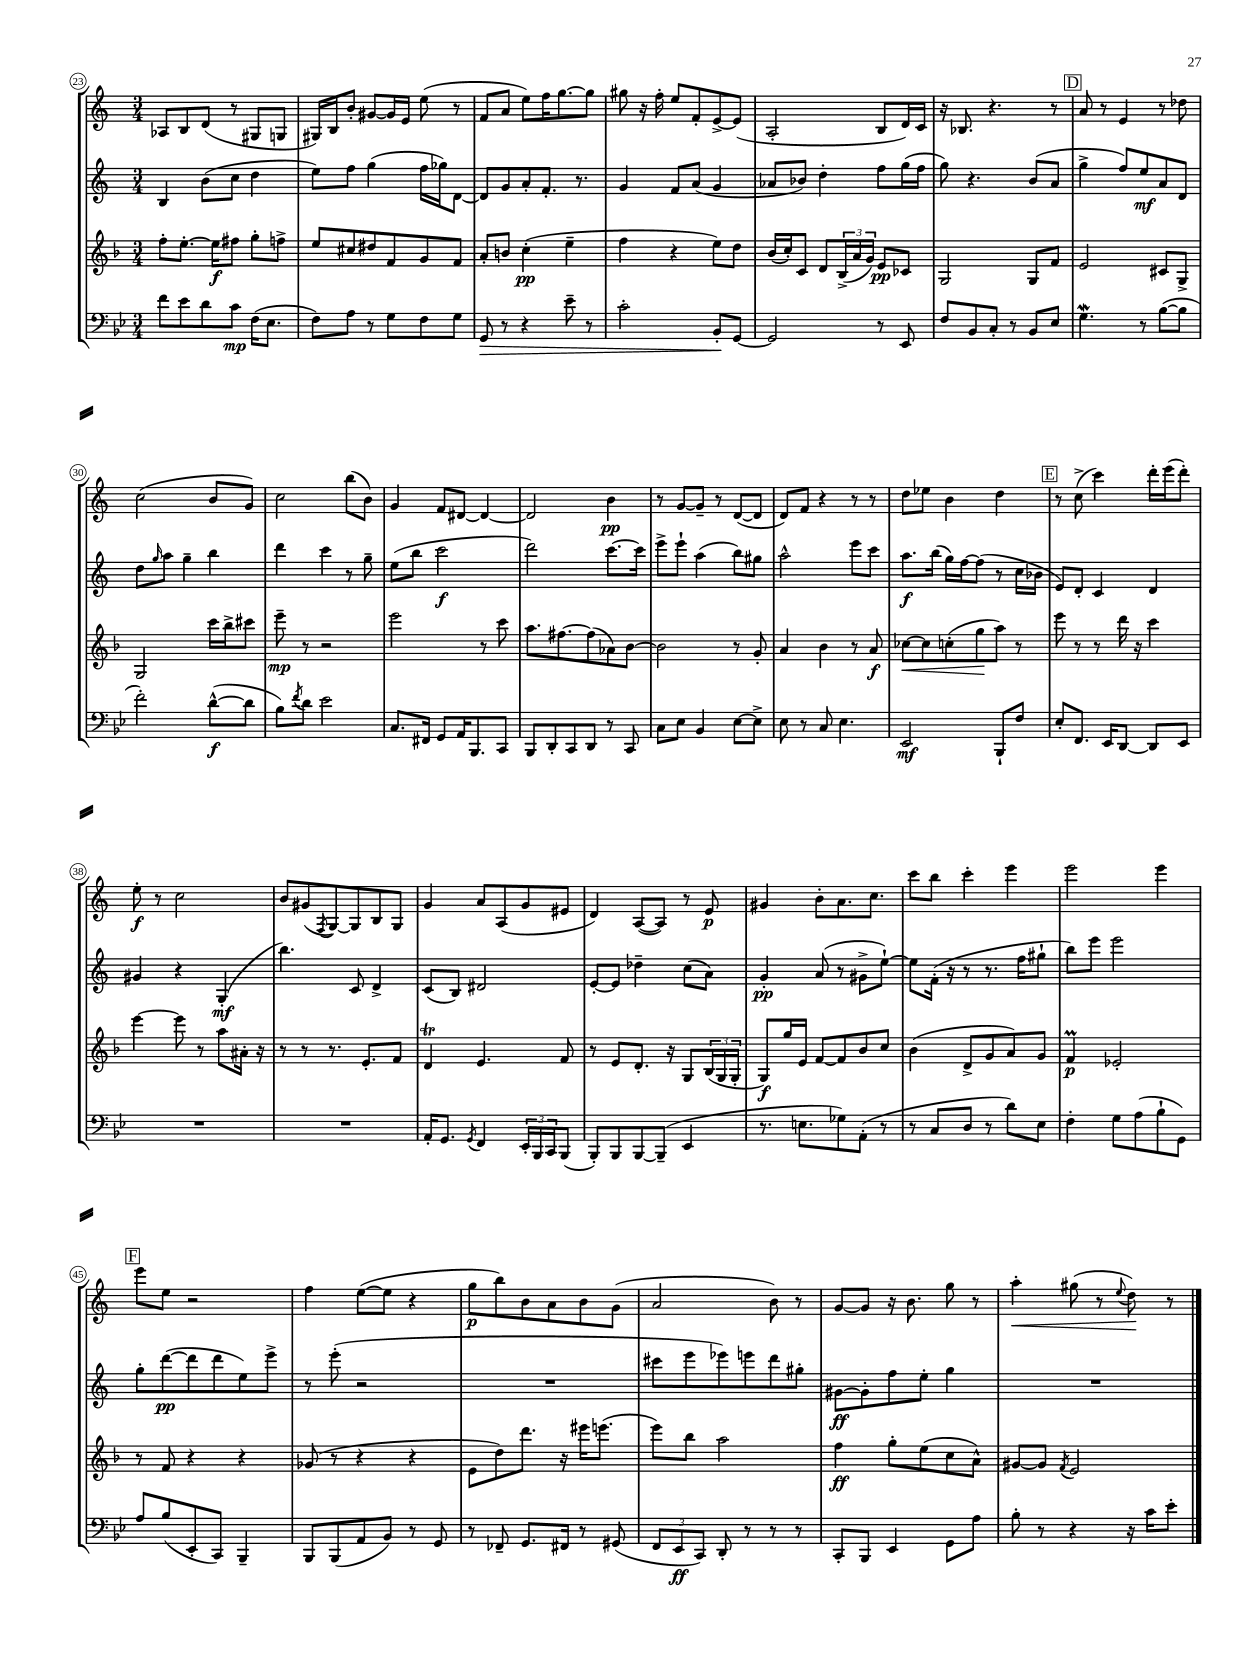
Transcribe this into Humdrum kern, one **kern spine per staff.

**kern	**dynam	**kern	**dynam	**kern	**dynam	**kern	**dynam
*part4	*part4	*part3	*part3	*part2	*part2	*part1	*part1
*staff4	*staff4	*staff3	*staff3	*staff2	*staff2	*staff1	*staff1
*clefF4	*	*clefG2	*	*clefG2	*	*clefG2	*
*k[b-e-]	*	*k[b-]	*	*k[]	*	*k[]	*
*M3/4	*	*M3/4	*	*M3/4	*	*M3/4	*
=23	=23	=23	=23	=23	=23	=23	=23
8f\L	.	8ff'\L	.	4B/	.	8A-X/L	.
8e-\	.	[8.ee'\J	.	.	.	8B/	.
8d\	.	.	.	(8b\L	.	(8d/J	.
.	.	16ee\KL]	f	.	.	.	.
8c\J	mp	8ff#X\J	.	8cc\J	.	8r	.
(16F\KL	.	8gg'\L	.	4dd\	.	8G#X/L	.
8.E-\J	.	.	.	.	.	.	.
.	.	8ffn^\J	.	.	.	8Gn/J	.
=24	=24	=24	=24	=24	=24	=24	=24
8F\L)	.	8ee/L	.	8ee\L)	.	16G#X/LL)	.
.	.	.	.	.	.	16B/J	.
8A\J	.	8cc#X/	.	8ff\J	.	8b'/J	.
8r	.	8dd#X/	.	(4gg\	.	[8g#X/L	.
8G\L	.	8f/	.	.	.	16g#/L]	.
.	.	.	.	.	.	16e/JJ	.
8F\	.	8g/	.	16ff\LL	.	(8ee\	.
.	.	.	.	16gg-X\J)	.	.	.
8G\J	.	8f/J	.	[8d\J	.	8r	.
=25	=25	=25	=25	=25	=25	=25	=25
!	!LO:HP:b	!	!	!	!	!	!
8GG/	>	8a'/L	.	8d/L]	.	8f/L	.
8r	.	8bn/J	.	8g/	.	8a/J	.
4r	.	(4cc'\	pp	8a'/	.	8ee\L)	.
.	.	.	.	8.f'/J	.	16ff\K	.
.	.	.	.	.	.	[8.gg\	.
8e-~\	.	4ee~\	.	.	.	.	.
.	.	.	.	8.r	.	.	.
8r	.	.	.	.	.	8gg\J]	.
=26	=26	=26	=26	=26	=26	=26	=26
2c'\	.	4ff\	.	4g/	.	8gg#X\	.
.	.	.	.	.	.	16r	.
.	.	.	.	.	.	16ff'\	.
.	.	4r	.	8f/L	.	8ee/L	.
.	.	.	.	(8a/J	.	8f'/	.
8BB-'/L	.	8ee\L)	.	4g/	.	[8e^/	.
[8GG/J	]	8dd\J	.	.	.	(8e/J]	.
=27	=27	=27	=27	=27	=27	=27	=27
2GG/]	.	(16b-/LL	.	8a-X/L	.	2A'/	.
.	.	16cc'/J)	.	.	.	.	.
.	.	8c/J	.	8b-X/J)	.	.	.
.	.	8d/L	.	4dd'\	.	.	.
.	.	(24B-^/L	.	.	.	.	.
.	.	24a/	.	.	.	.	.
.	.	24g/JJ)	.	.	.	.	.
8r	.	8e/L	pp	8ff\L	.	8B/L	.
8EE-/	.	8c-X/J	.	(16gg\L	.	16d/L)	.
.	.	.	.	16ff\JJ	.	16c/JJ	.
=28	=28	=28	=28	=28	=28	=28	=28
8F/L	.	2G/	.	8gg\)	.	16r	.
.	.	.	.	.	.	8.B-X/	.
8BB-/	.	.	.	4.r	.	.	.
8C'/J	.	.	.	.	.	4.r	.
8r	.	.	.	.	.	.	.
8BB-/L	.	8G/L	.	(8b/L	.	.	.
8E-/J	.	8f/J	.	8a/J	.	8r	.
!!LO:REH:place=s1:t=D
=29	=29	=29	=29	=29	=29	=29	=29
4.GW\	.	2e/	.	4gg^\	.	8a/	.
.	.	.	.	.	.	8r	.
.	.	.	.	8ff/L)	.	4e/	.
8r	.	.	.	8ee/	mf	.	.
([8B-\L	.	8c#X/L	.	8a/	.	8r	.
8B-\J]	.	8G^/J	.	8d/J	.	8dd-X\	.
!!LO:LB:g=z
=30	=30	=30	=30	=30	=30	=30	=30
2f'\)	.	2G/	.	8dd\L	.	(2cc\	.
.	.	.	.	16qqgg/	.	.	.
.	.	.	.	8aa\J	.	.	.
.	.	.	.	4gg~\	.	.	.
([8d^^\L	f	16ccc\LL	.	4bb\	.	8b/L	.
.	.	16bb-^\J	.	.	.	.	.
8d\J]	.	8ccc#X\J	.	.	.	8g/J)	.
=31	=31	=31	=31	=31	=31	=31	=31
8B-\L)	.	8eee~\	mp	4ddd\	.	2cc\	.
8qf/	.	.	.	.	.	.	.
8d\J	.	8r	.	.	.	.	.
2e-\	.	2r	.	4ccc\	.	.	.
.	.	.	.	8r	.	(8bb\L	.
.	.	.	.	8gg~\	.	8b\J)	.
=32	=32	=32	=32	=32	=32	=32	=32
8.C/L	.	2eee\	.	(8ee\L	.	4g/	.
.	.	.	.	8bb\J	.	.	.
16FF#X/Jk	.	.	.	.	.	.	.
8GG/L	.	.	.	2ccc\	f	8f/L	.
16AA/K	.	.	.	.	.	[8d#X/J	.
8.BBB-/	.	.	.	.	.	.	.
.	.	8r	.	.	.	4d#/_	.
8CC/J	.	8ccc\	.	.	.	.	.
=33	=33	=33	=33	=33	=33	=33	=33
8BBB-/L	.	8.aa\L	.	2ddd\)	.	2d#/]	.
8DD'/	.	.	.	.	.	.	.
.	.	[8.ff#X\	.	.	.	.	.
8CC/	.	.	.	.	.	.	.
8DD/J	.	(8ff#\]	.	.	.	.	.
8r	.	8a-X\)	.	[8.ccc\L	.	4b\	pp
8CC/	.	[8b-\J	.	.	.	.	.
.	.	.	.	16ccc\Jk]	.	.	.
=34	=34	=34	=34	=34	=34	=34	=34
8C\L	.	2b-\]	.	8eee^\L	.	8r	.
8E-\J	.	.	.	8eee`\J	.	[8g/L	.
4BB-/	.	.	.	(4aa\	.	8g~/J]	.
.	.	.	.	.	.	8r	.
[8E-\L	.	8r	.	8bb\L)	.	([8d/L	.
8E-^\J]	.	8g'/	.	8gg#X\J	.	8d/J]	.
=35	=35	=35	=35	=35	=35	=35	=35
8E-\	.	4a/	.	2aa^^\	.	8d/L)	.
8r	.	.	.	.	.	8f/J	.
8C/	.	4b-\	.	.	.	4r	.
4.E-\	.	.	.	.	.	.	.
.	.	8r	.	8eee\L	.	8r	.
.	.	8a/	f	8ccc\J	.	8r	.
=36	=36	=36	=36	=36	=36	=36	=36
!	!	!	!LO:HP:b	!	!	!	!
2EE-/	mf	[8cc-X\L	<	8.aa\L	f	8dd\L	.
.	.	8cc-\]	.	.	.	8ee-X\J	.
.	.	.	.	(16bb\Jk	.	.	.
.	.	(8ccn'\	.	16gg\LL)	.	4b\	.
.	.	.	.	[16ff\J	.	.	.
.	.	8gg\	.	(8ff\J]	.	.	.
8BBB-`/L	.	8aa\J)	[	8r	.	4dd\	.
8F/J	.	8r	.	16cc\LL	.	.	.
.	.	.	.	16b-X\JJ	.	.	.
!!LO:REH:place=s1:t=E
=37	=37	=37	=37	=37	=37	=37	=37
8E-'/L	.	8eee\	.	8e/L)	.	8r	.
8.FF/J	.	8r	.	8d'/J	.	(8cc^\	.
.	.	8r	.	4c/	.	4ccc\)	.
16EE-/KL	.	.	.	.	.	.	.
[8DD/J	.	16ddd\	.	.	.	.	.
.	.	16r	.	.	.	.	.
8DD/L]	.	4ccc\	.	4d/	.	16ddd'\LL	.
.	.	.	.	.	.	(16eee\J	.
8EE-/J	.	.	.	.	.	8ddd'\J)	.
!!LO:LB:g=z
=38	=38	=38	=38	=38	=38	=38	=38
2.r	.	[4eee\	.	4g#X/	.	8ee'\	f
.	.	.	.	.	.	8r	.
.	.	8eee\]	.	4r	.	2cc\	.
.	.	8r	.	.	.	.	.
.	.	8aa\L	.	(4G'/	mf	.	.
.	.	16a#X'\Jk	.	.	.	.	.
.	.	16r	.	.	.	.	.
=39	=39	=39	=39	=39	=39	=39	=39
2.r	.	8r	.	4.bb\)	.	8b/L	.
.	.	8r	.	.	.	(8g#X/	.
.	.	.	.	.	.	8qF/	.
.	.	8.r	.	.	.	[8G/)	.
.	.	.	.	8c/	.	8G/]	.
.	.	8.e'/L	.	.	.	.	.
.	.	.	.	4d^/	.	8B/	.
.	.	8f/J	.	.	.	8G/J	.
=40	=40	=40	=40	=40	=40	=40	=40
16AA'/KL	.	4dT/	.	(8c/L	.	4g/	.
8.GG/J	.	.	.	.	.	.	.
.	.	.	.	8B/J)	.	.	.
8qGG/	.	.	.	.	.	.	.
4FF/	.	4.e/	.	2d#X/	.	8a/L	.
.	.	.	.	.	.	(8A/	.
24EE-'/LL	.	.	.	.	.	8g/	.
24BBB-/	.	.	.	.	.	.	.
24CC/J	.	.	.	.	.	.	.
(8BBB-/J	.	8f/	.	.	.	8e#X/J	.
=41	=41	=41	=41	=41	=41	=41	=41
8BBB-'/L)	.	8r	.	[8e'/L	.	4d/)	.
8BBB-/	.	8e/L	.	8e/J]	.	.	.
[8BBB-/	.	8.d'/J	.	4dd-X~\	.	([8A/L	.
(8BBB-~/J]	.	.	.	.	.	8A/J])	.
.	.	16r	.	.	.	.	.
4EE-/	.	8G/L	.	(8cc\L	.	8r	.
.	.	(24B-/L	.	8a\J)	.	8e/	p
.	.	24G/	.	.	.	.	.
.	.	24G'/JJ	.	.	.	.	.
=42	=42	=42	=42	=42	=42	=42	=42
8.r	.	8G/L)	f	4g'/	pp	4g#X/	.
.	.	16gg/L	.	.	.	.	.
8.En\L	.	16e/JJ	.	.	.	.	.
.	.	[8f/L	.	(8a/	.	8b'\L	.
8G-X\)	.	8f/]	.	8r	.	8.a\	.
(8AA'\J	.	8b-/	.	8g#X^\L	.	.	.
.	.	.	.	.	.	8.cc\J	.
8r	.	8cc/J	.	[8ee`\J)	.	.	.
=43	=43	=43	=43	=43	=43	=43	=43
8r	.	(4b-\	.	8ee\L]	.	8ccc\L	.
8C/L	.	.	.	(16f'\Jk	.	8bb\J	.
.	.	.	.	16r	.	.	.
8D/J	.	8d^/L	.	8r	.	4ccc'\	.
8r	.	8g/	.	8.r	.	.	.
8d\L)	.	8a/)	.	.	.	4eee\	.
.	.	.	.	16ff\KL	.	.	.
8E-\J	.	8g/J	.	8gg#X`\J	.	.	.
=44	=44	=44	=44	=44	=44	=44	=44
4F'\	.	4fM/	p	8bb\L)	.	2eee\	.
.	.	.	.	8eee\J	.	.	.
8G\L	.	2e-X'/	.	2eee\	.	.	.
(8A\	.	.	.	.	.	.	.
8B-`\	.	.	.	.	.	4eee\	.
8GG\J)	.	.	.	.	.	.	.
!!LO:LB:g=z
!!LO:REH:place=s1:t=F
=45	=45	=45	=45	=45	=45	=45	=45
8A/L	.	8r	.	8gg'\L	.	8eee\L	.
(8B-/	.	8f/	.	([8ddd\	pp	8ee\J	.
8EE-'/	.	4r	.	8ddd\]	.	2r	.
8CC/J)	.	.	.	8ddd\	.	.	.
4BBB-~/	.	4r	.	8ee\)	.	.	.
.	.	.	.	8eee^\J	.	.	.
=46	=46	=46	=46	=46	=46	=46	=46
8BBB-/L	.	(8g-X/	.	8r	.	4ff\	.
(8BBB-/	.	8r	.	(8eee'\	.	.	.
8AA/	.	4r	.	2r	.	([8ee\L	.
8BB-/J)	.	.	.	.	.	8ee\J]	.
8r	.	4r	.	.	.	4r	.
8GG/	.	.	.	.	.	.	.
=47	=47	=47	=47	=47	=47	=47	=47
8r	.	8e\L	.	2.r	.	8gg\L	p
8FF-X~/	.	8dd\)	.	.	.	8bb\)	.
8.GG/L	.	8.ddd\J	.	.	.	8b\	.
.	.	.	.	.	.	8a\	.
16FF#X/Jk	.	16r	.	.	.	.	.
8r	.	16eee#X\KL	.	.	.	8b\	.
.	.	(8.eeen\J	.	.	.	.	.
(8GG#X/	.	.	.	.	.	(8g\J	.
=48	=48	=48	=48	=48	=48	=48	=48
12FF/L	.	8eee\L)	.	8ccc#X\L	.	2a/	.
12EE-/	ff	.	.	.	.	.	.
.	.	8bb-\J	.	8eee\	.	.	.
12CC/J)	.	.	.	.	.	.	.
8DD'/	.	2aa\	.	8eee-X\)	.	.	.
8r	.	.	.	8eeen\	.	.	.
8r	.	.	.	8ddd\	.	8b\)	.
8r	.	.	.	8gg#X'\J	.	8r	.
=49	=49	=49	=49	=49	=49	=49	=49
8CC'/L	.	4ff\	ff	[8g#X\L	ff	[8g/L	.
8BBB-/J	.	.	.	8g#'\]	.	8g/J]	.
4EE-/	.	8gg'\L	.	8ff\	.	16r	.
.	.	.	.	.	.	8.b\	.
.	.	(8ee\	.	8ee'\J	.	.	.
8GG\L	.	8cc\	.	4gg\	.	8gg\	.
8A\J	.	8a^^\J)	.	.	.	8r	.
=50	=50	=50	=50	=50	=50	=50	=50
!	!	!	!	!	!	!	!LO:HP:b
8B-'\	.	[8g#X/L	.	2.r	.	4aa'\	<
8r	.	8g#/J]	.	.	.	.	.
.	.	8qf/	.	.	.	.	.
4r	.	2e/	.	.	.	(8gg#X\	.
.	.	.	.	.	.	8r	.
.	.	.	.	.	.	8qqee/	.
16r	.	.	.	.	.	8dd\)	.
16c\KL	.	.	.	.	.	.	.
8e-'\J	.	.	.	.	.	8r	[
==	==	==	==	==	==	==	==
*-	*-	*-	*-	*-	*-	*-	*-
